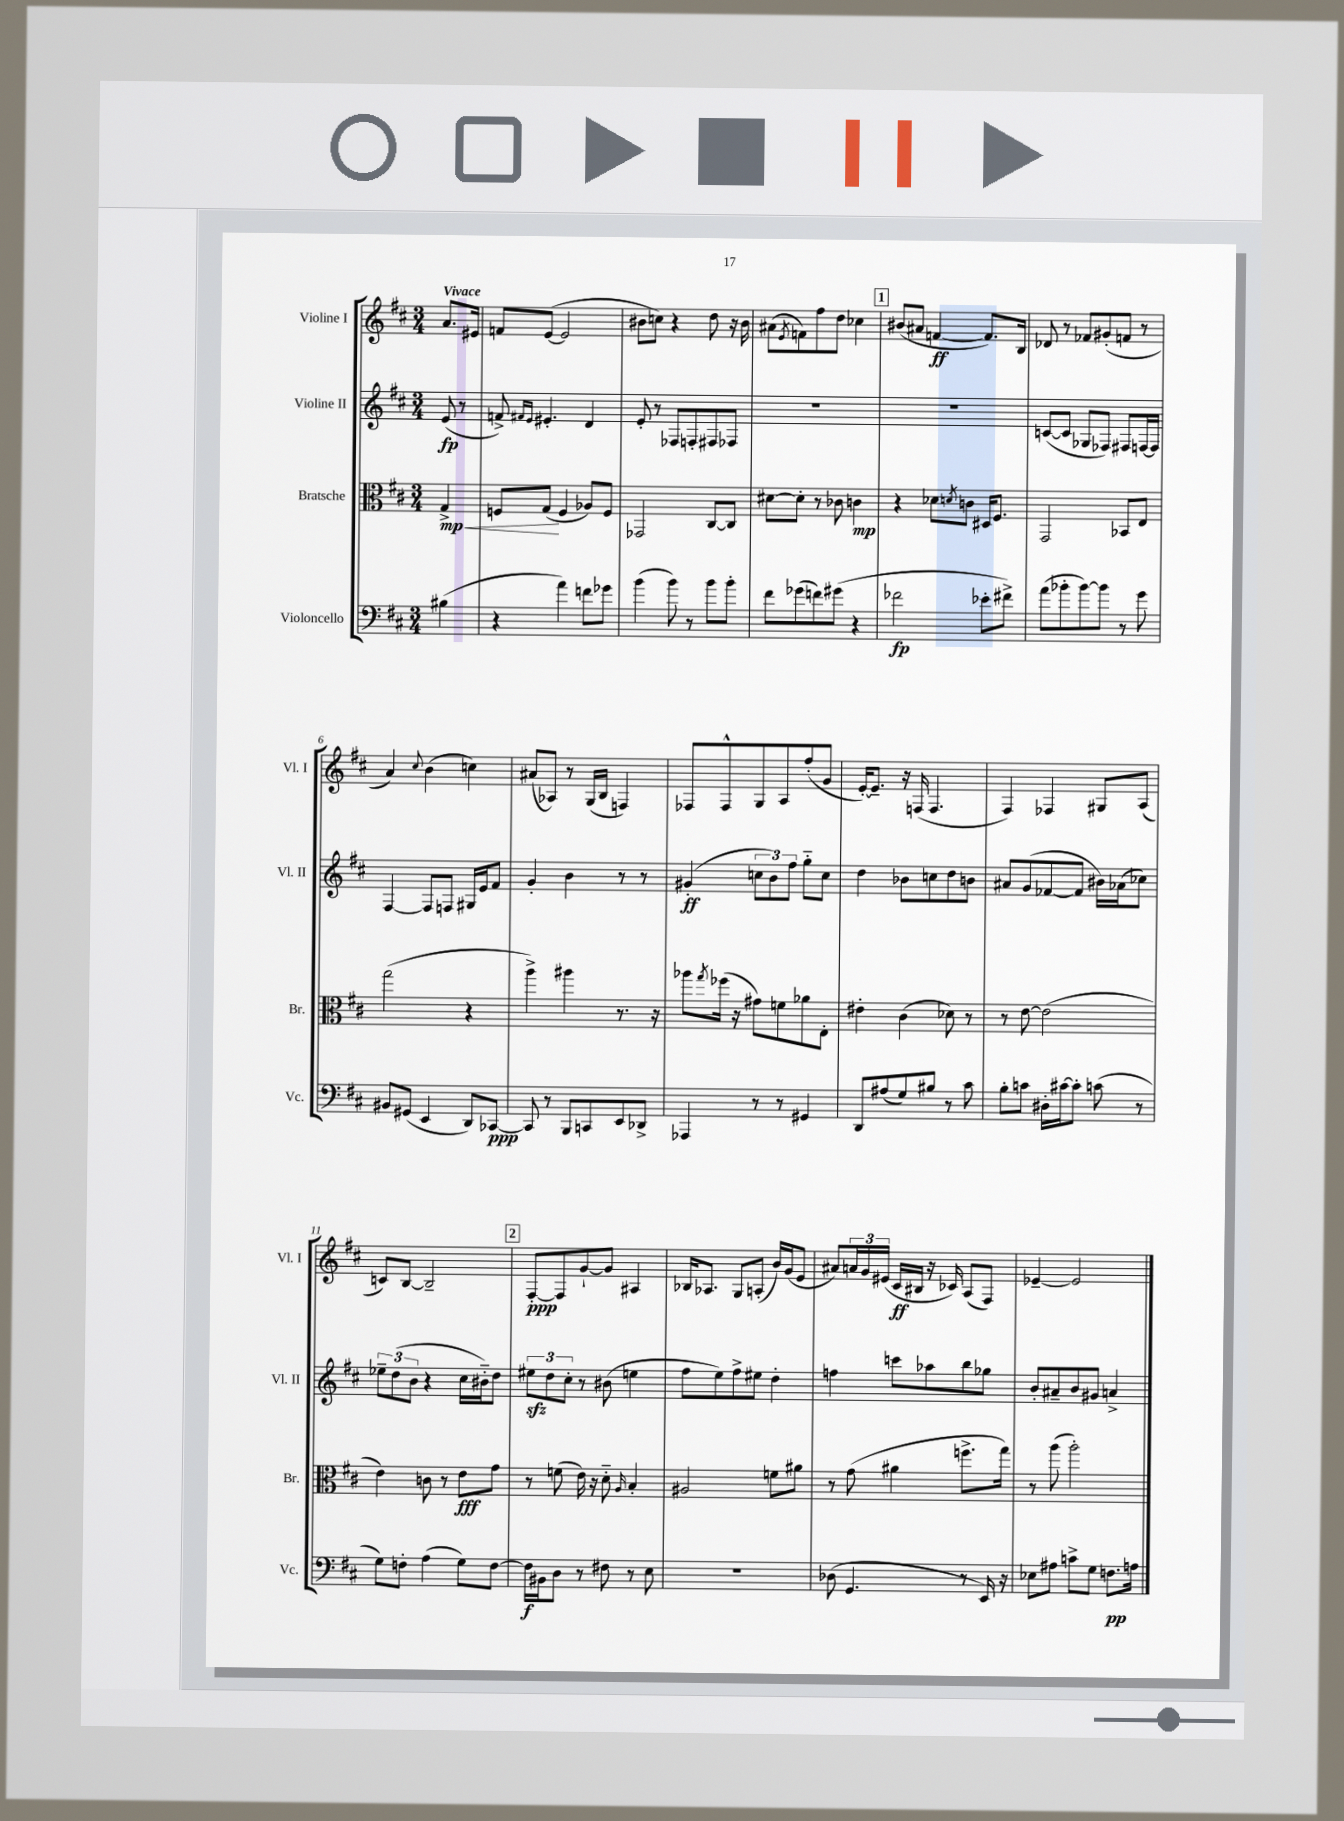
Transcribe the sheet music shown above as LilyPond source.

<<
\new StaffGroup <<
\new Staff = "s0" \with { instrumentName = "Violine I" shortInstrumentName = "Vl. I" } {
    \clef treble \key d \major \numericTimeSignature \time 3/4 \partial 4 \tempo "Vivace"
    a'8. eis'16 |
    f'8 e'8~( e'2 |
    bis'8 c''8) r4 d''8 r16 bis'16 |
    ais'8( \acciaccatura { e'8 } f'8) fis''8 d''8 ces''4 |
    \mark \markup { \box "1" } bis'8( ais'8 f'4~\ff f'8.) b16 |
    des'8 r8 fes'8 gis'8-.( f'8 r8 |
    a'4) \appoggiatura { cis''8 } b'4( c''4) |
    ais'8( aes8) r8 g16( b16 f4) |
    fes8 fes8-^ g8 a8 fis''8-.( g'8 |
    e'16~-.) e'8.-- r16 f16( f4. |
    fis4) fes4 gis8 a8( |
    c'8) b8~ b2-- |
    \mark \markup { \box "2" } fis8~-.\ppp fis8 g'8~-! g'8 ais4 |
    bes16 aes8. g8 a8-.( b'16) g'16( e'8 |
    ais'8) \tuplet 3/2 { a'16 g'16 eis'16( } cis'16\ff bis16 r16 ces'16) a8( fis8) |
    ees'4~-- ees'2 \bar "|." |
}
\new Staff = "s1" \with { instrumentName = "Violine II" shortInstrumentName = "Vl. II" } {
    \clef treble \key d \major \numericTimeSignature \time 3/4 \partial 4
    e'8\fp( r8 |
    f'8->) \grace { fis'16 e'16 } eis'4.-. d'4 |
    e'8-. r8 fes8 f8-. fis8 fes8 |
    R2. |
    \mark \markup { \box "1" } R2. |
    c'8~( c'8 ges8 fes8) fis8 f16~ f16 |
    fis4~ fis8 f8 gis16 e'16 fis'8 |
    g'4-. b'4 r8 r8 |
    gis'4-.\ff( \tuplet 3/2 { c''8 b'8) fis''8 } g''8-_ c''8 |
    d''4 bes'8 c''8 d''8 b'8 |
    ais'8 g'8( fes'8~ fes'8 bis'16) aes'16( ces''8) |
    \tuplet 3/2 { ees''8-- d''8( b'8 } r4 cis''16 bis'16-_) d''8 |
    \mark \markup { \box "2" } \tuplet 3/2 { eis''8\sfz d''8 cis''8-. } r8 bis'8( e''4 |
    fis''8 e''8) fis''8-> eis''8 d''4-. |
    f''4 c'''8 aes''8 b''8 ges''8 |
    b'8-. ais'8-- b'8 gis'8 a'4-> \bar "|." |
}
\new Staff = "s2" \with { instrumentName = "Bratsche" shortInstrumentName = "Br." } {
    \clef alto \key d \major \numericTimeSignature \time 3/4 \partial 4
    g4->\mp\< |
    f8 g8\!( f4 aes8) f8 |
    ges,2 cis8~ cis8 |
    dis'8~ dis'8-. r8 ces'8 c'4\mp |
    \mark \markup { \box "1" } r4 des'8 \acciaccatura { d'8 } c'8 dis16 fis8. |
    g,2 bes,8 e8 |
    g''2( r4 |
    a''4->) ais''4 r8. r16 |
    aes''8 \acciaccatura { g''8 } fes''16( r16 gis'8) f'8 aes'8 e8-. |
    eis'4-. cis'4( des'8) r8 |
    r8 e'8~ e'2( |
    e'4) c'8 r8 e'8\fff g'8 |
    \mark \markup { \box "2" } r8 f'8( e'16) r16 d'8-_ \grace { a16 } b4-. |
    ais2 f'8 ais'8 |
    r8 g'8( ais'4 f''8.-> g''16) |
    r8 a''8( a''2-.) \bar "|." |
}
\new Staff = "s3" \with { instrumentName = "Violoncello" shortInstrumentName = "Vc." } {
    \clef bass \key d \major \numericTimeSignature \time 3/4 \partial 4
    bis4( |
    r4 a'4) f'8 ges'8 |
    b'4( b'8) r8 b'8 b'8-. |
    fis'8 ges'8( f'8) gis'8( r4 |
    \mark \markup { \box "1" } fes'2\fp ees'8-. fis'8->) |
    a'8( bes'8-. bes'8~) bes'8 r8 g'8 |
    bis,8 gis,8( e,4 d,8) ces,8~\ppp |
    ces,8 r8 b,,8 c,8 e,8 des,8-> |
    aes,,4 r8 r8 gis,4 |
    d,8 ais8( g8) bis8 r8 cis'8 |
    b8-. c'8 dis16-. cis'16~ cis'8-. c'8( r8 |
    g8) f8-. a4( g8) f8~ |
    \mark \markup { \box "2" } f16\f bis,16 d8 r8 fis8 r8 e8 |
    R2. |
    des8( g,4. r8 e,16) r16 |
    ees8 ais8 c'8-> g8 f8.\pp a16 \bar "|." |
}
>>
>>
